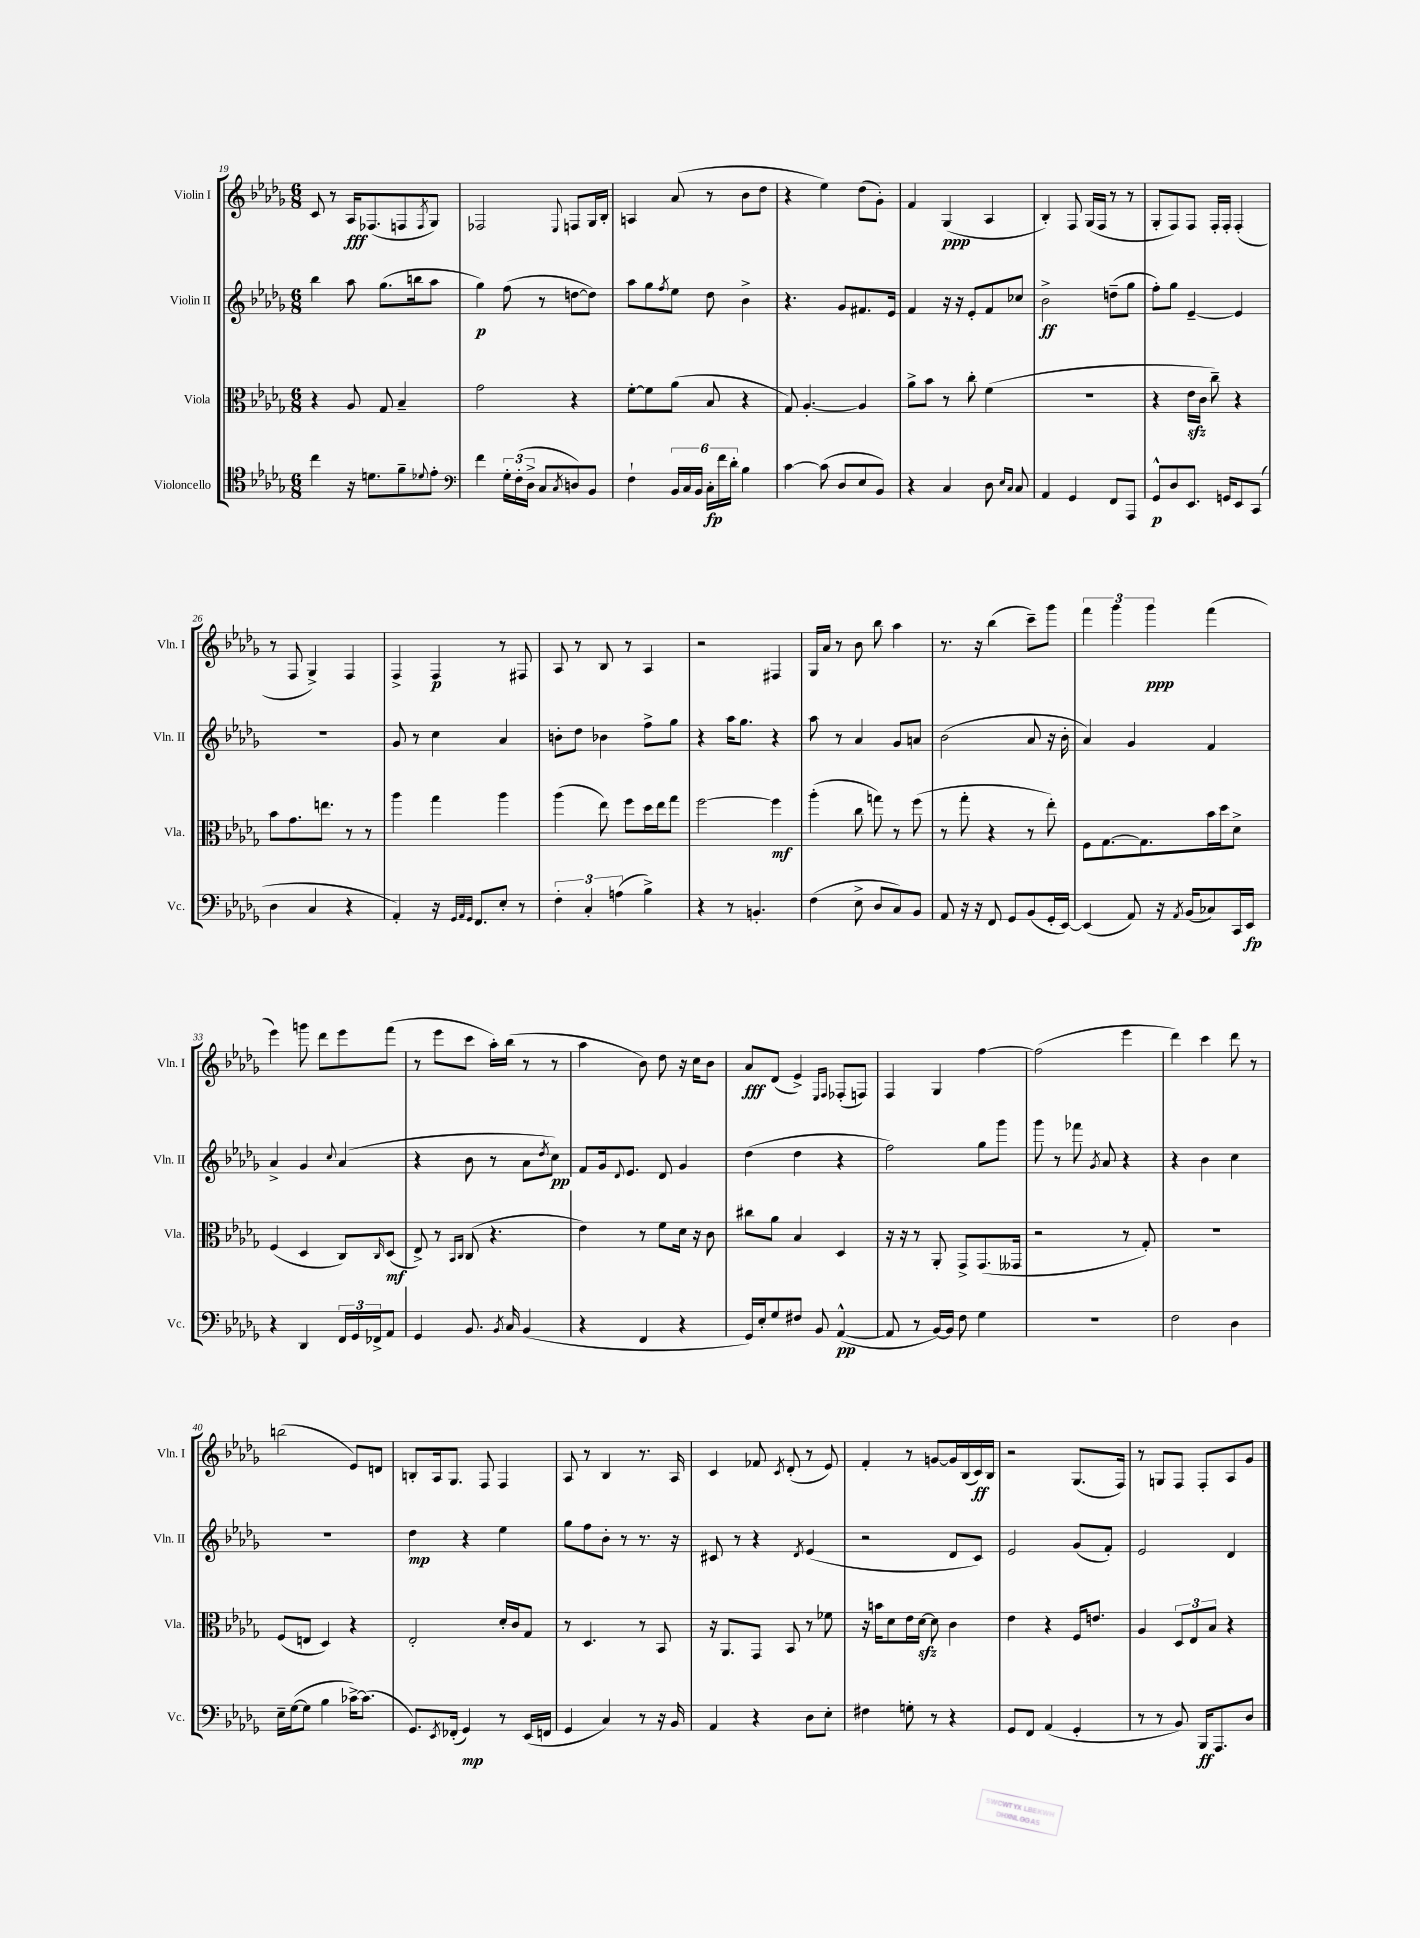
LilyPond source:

<<
\new StaffGroup <<
\new Staff = "s0" \with { instrumentName = "Violin I" shortInstrumentName = "Vln. I" } {
    \clef treble \key des \major \numericTimeSignature \time 6/8
    c'8 r8 aes16\fff fes8.( f8 \acciaccatura { f8 } ges8) |
    fes2 \appoggiatura { ees8 } f8 ges16 bes16-. |
    a4 aes'8( r8 bes'8 des''8 |
    r4 ees''4) des''8( ges'8-.) |
    f'4 ges4\ppp( aes4 |
    bes4-.) f8 ges16( f16 r8 r8 |
    ges8-. f8) f8 f16-. f16-. f4-.( |
    r8 f8 ges4->) f4 |
    f4-> f4\p r8 fis8 |
    aes8 r8 bes8 r8 aes4 |
    r2 fis4 |
    ges16 aes'16 r8 bes'8 bes''8 aes''4 |
    r8. r16 bes''4( c'''8--) ges'''8 |
    \tuplet 3/2 { f'''4 ges'''4 ges'''4\ppp } f'''4( |
    ees'''4) g'''8 des'''8 ees'''8 f'''8( |
    r8 ees'''8 c'''8 aes''16-.) bes''16( r8 r8 |
    aes''4 bes'8) des''8 r16 c''16 bes'8 |
    aes'8\fff des'8( ees'4->) \grace { ees16 f16 } fes8-.( f8) |
    f4 ges4 f''4~ |
    f''2( ees'''4 |
    des'''4) c'''4 des'''8 r8 |
    b''2( ees'8) d'8 |
    b8-. aes16 ges8. f8 f4 |
    aes8 r8 bes4 r8. aes16 |
    c'4 fes'8 \acciaccatura { c'8 } des'8-.( r8 ees'8) |
    f'4-. r8 g'8~ g'16 bes16( c'16\ff) bes16 |
    r2 ges8.( f16) |
    r8 g8 f8 f8-. aes8 ges'8 \bar "|." |
}
\new Staff = "s1" \with { instrumentName = "Violin II" shortInstrumentName = "Vln. II" } {
    \clef treble \key des \major \numericTimeSignature \time 6/8
    bes''4 aes''8 ges''8.( b''16 aes''8 |
    ges''4\p) f''8( r8 d''8~ d''8) |
    aes''8 ges''8 \acciaccatura { f''8 } ees''8 des''8 bes'4-> |
    r4. ges'8 fis'8. ees'16 |
    f'4 r16 r16 ees'8-. f'8 ces''8 |
    bes'2->\ff d''8--( ges''8 |
    f''8-.) ges''8 ees'4~-- ees'4 |
    R2. |
    ges'8 r8 c''4 aes'4 |
    b'8-. des''8 bes'4 f''8-> ges''8 |
    r4 aes''16 ges''8. r4 |
    aes''8 r8 aes'4 ges'8 a'8 |
    bes'2( aes'8 r16 bes'16-. |
    aes'4) ges'4 f'4 |
    aes'4-> ges'4 \appoggiatura { c''8 } aes'4( |
    r4 bes'8 r8 aes'8 \acciaccatura { des''8 } c''8\pp) |
    f'8 ges'16 \appoggiatura { des'8 } ees'8. des'8 ges'4 |
    des''4( des''4 r4 |
    f''2) ges''8 ges'''8 |
    ges'''8 r8 fes'''8 \acciaccatura { ges'8 } aes'8 r4 |
    r4 bes'4 c''4 |
    R2. |
    des''4\mp r4 ees''4 |
    ges''8 f''8 bes'8-. r8 r8. r16 |
    cis'8 r8 r4 \acciaccatura { des'8 } ees'4( |
    r2 des'8 c'8) |
    ees'2 ges'8( f'8-.) |
    ees'2 des'4 \bar "|." |
}
\new Staff = "s2" \with { instrumentName = "Viola" shortInstrumentName = "Vla." } {
    \clef alto \key des \major \numericTimeSignature \time 6/8
    r4 aes8 ges8 bes4-- |
    ges'2 r4 |
    f'8~-. f'8 aes'8( bes8 r4 |
    ges8) aes4.~-. aes4 |
    aes'8-> bes'8 r8 c''8-. f'4( |
    R2. |
    r4 ees'16\sfz c'16 c''8--) r4 |
    bes'8 ges'8. e''8. r8 r8 |
    aes''4 ges''4 aes''4 |
    aes''4( ees''8) f''8 des''16 ees''16 ges''8 |
    f''2~ f''4\mf |
    aes''4-.( c''8 g''8) r8 f''8( |
    r8 ges''8-. r4 r8 ees''8-.) |
    f8 ges8.~ ges8. bes'16 des''16 des'8-> |
    f4( des4 c8) \grace { c16 } des8\mf( |
    ees8->) r8 \grace { bes,16 c16 } c8( r4. |
    ees'4) r8 f'8 des'16 r16 c'8 |
    cis''8 aes'8 bes4 des4 |
    r16 r16 r8 aes,8-. ges,8-> ges,8.( geses,16 |
    r2 r8 ges8-.) |
    R2. |
    f8( e8 des4) r4 |
    ees2-. des'16-. c'16 ges8 |
    r8 des4. r8 bes,8 |
    r16 aes,8. ges,8 bes,8 r8 fes'8 |
    r16 b'16 des'8 ees'16 des'16~\sfz des'8 c'4 |
    ees'4 r4 f16 e'8. |
    aes4 \tuplet 3/2 { des8 ees8 bes8 } r4 \bar "|." |
}
\new Staff = "s3" \with { instrumentName = "Violoncello" shortInstrumentName = "Vc." } {
    \clef tenor \key des \major \numericTimeSignature \time 6/8
    c''4 r16 d'8. f'8-- \appoggiatura { des'8 } ees'8-. |
    \clef bass f'4 \tuplet 3/2 { ges16-. f16-.( des16-> } c8 \acciaccatura { c8 } d8) bes,8 |
    f4-! \tuplet 6/4 { bes,16 c16 bes,16 c16-.\fp f'16 des'16-. } bes4 |
    c'4~ c'8( des8 ees8 bes,8) |
    r4 c4 des8 \grace { ees16 c16 } c8 |
    aes,4 ges,4 f,8 aes,,8 |
    ges,8-^\p des8 ees,8. g,16 ees,8 c,8( |
    des4 c4 r4 |
    aes,4-.) r16 \grace { ges,32 aes,32 ges,32 } f,8. ees8-. r8 |
    \tuplet 3/2 { f4-. c4-. a4( } bes4->) |
    r4 r8 b,4.-. |
    f4( ees8-> des8 c8) bes,8 |
    aes,8 r16 r16 f,8 ges,8 bes,8( ges,16-. ees,16~) |
    ees,4( aes,8) r16 \acciaccatura { aes,8 } bes,16( ces8) c,16 ees,16\fp |
    r4 des,4 \tuplet 3/2 { f,16 ges,16 fes,16-> } aes,8 |
    ges,4 bes,8. \acciaccatura { bes,8 } c16 bes,4( |
    r4 f,4 r4 |
    ges,16) ees16-. ges8 fis8 bes,8 aes,4~-^\pp( |
    aes,8 r8 bes,16~) bes,16 f8 ges4 |
    R2. |
    f2 des4 |
    ees16-- ges16~( ges8 bes4 ces'16~->) ces'8.( |
    ges,8.) \acciaccatura { ees,8 } fes,16-.( ges,4\mp) r8 ees,16( f,16 |
    ges,4 c4) r8 r16 bes,16 |
    aes,4 r4 des8 ees8-. |
    fis4 g8-. r8 r4 |
    ges,8 f,8 aes,4( ges,4-. |
    r8 r8 bes,8) bes,,16\ff aes,,8. des8 \bar "|." |
}
>>
>>
\layout { \context { \Score currentBarNumber = #19 } }
